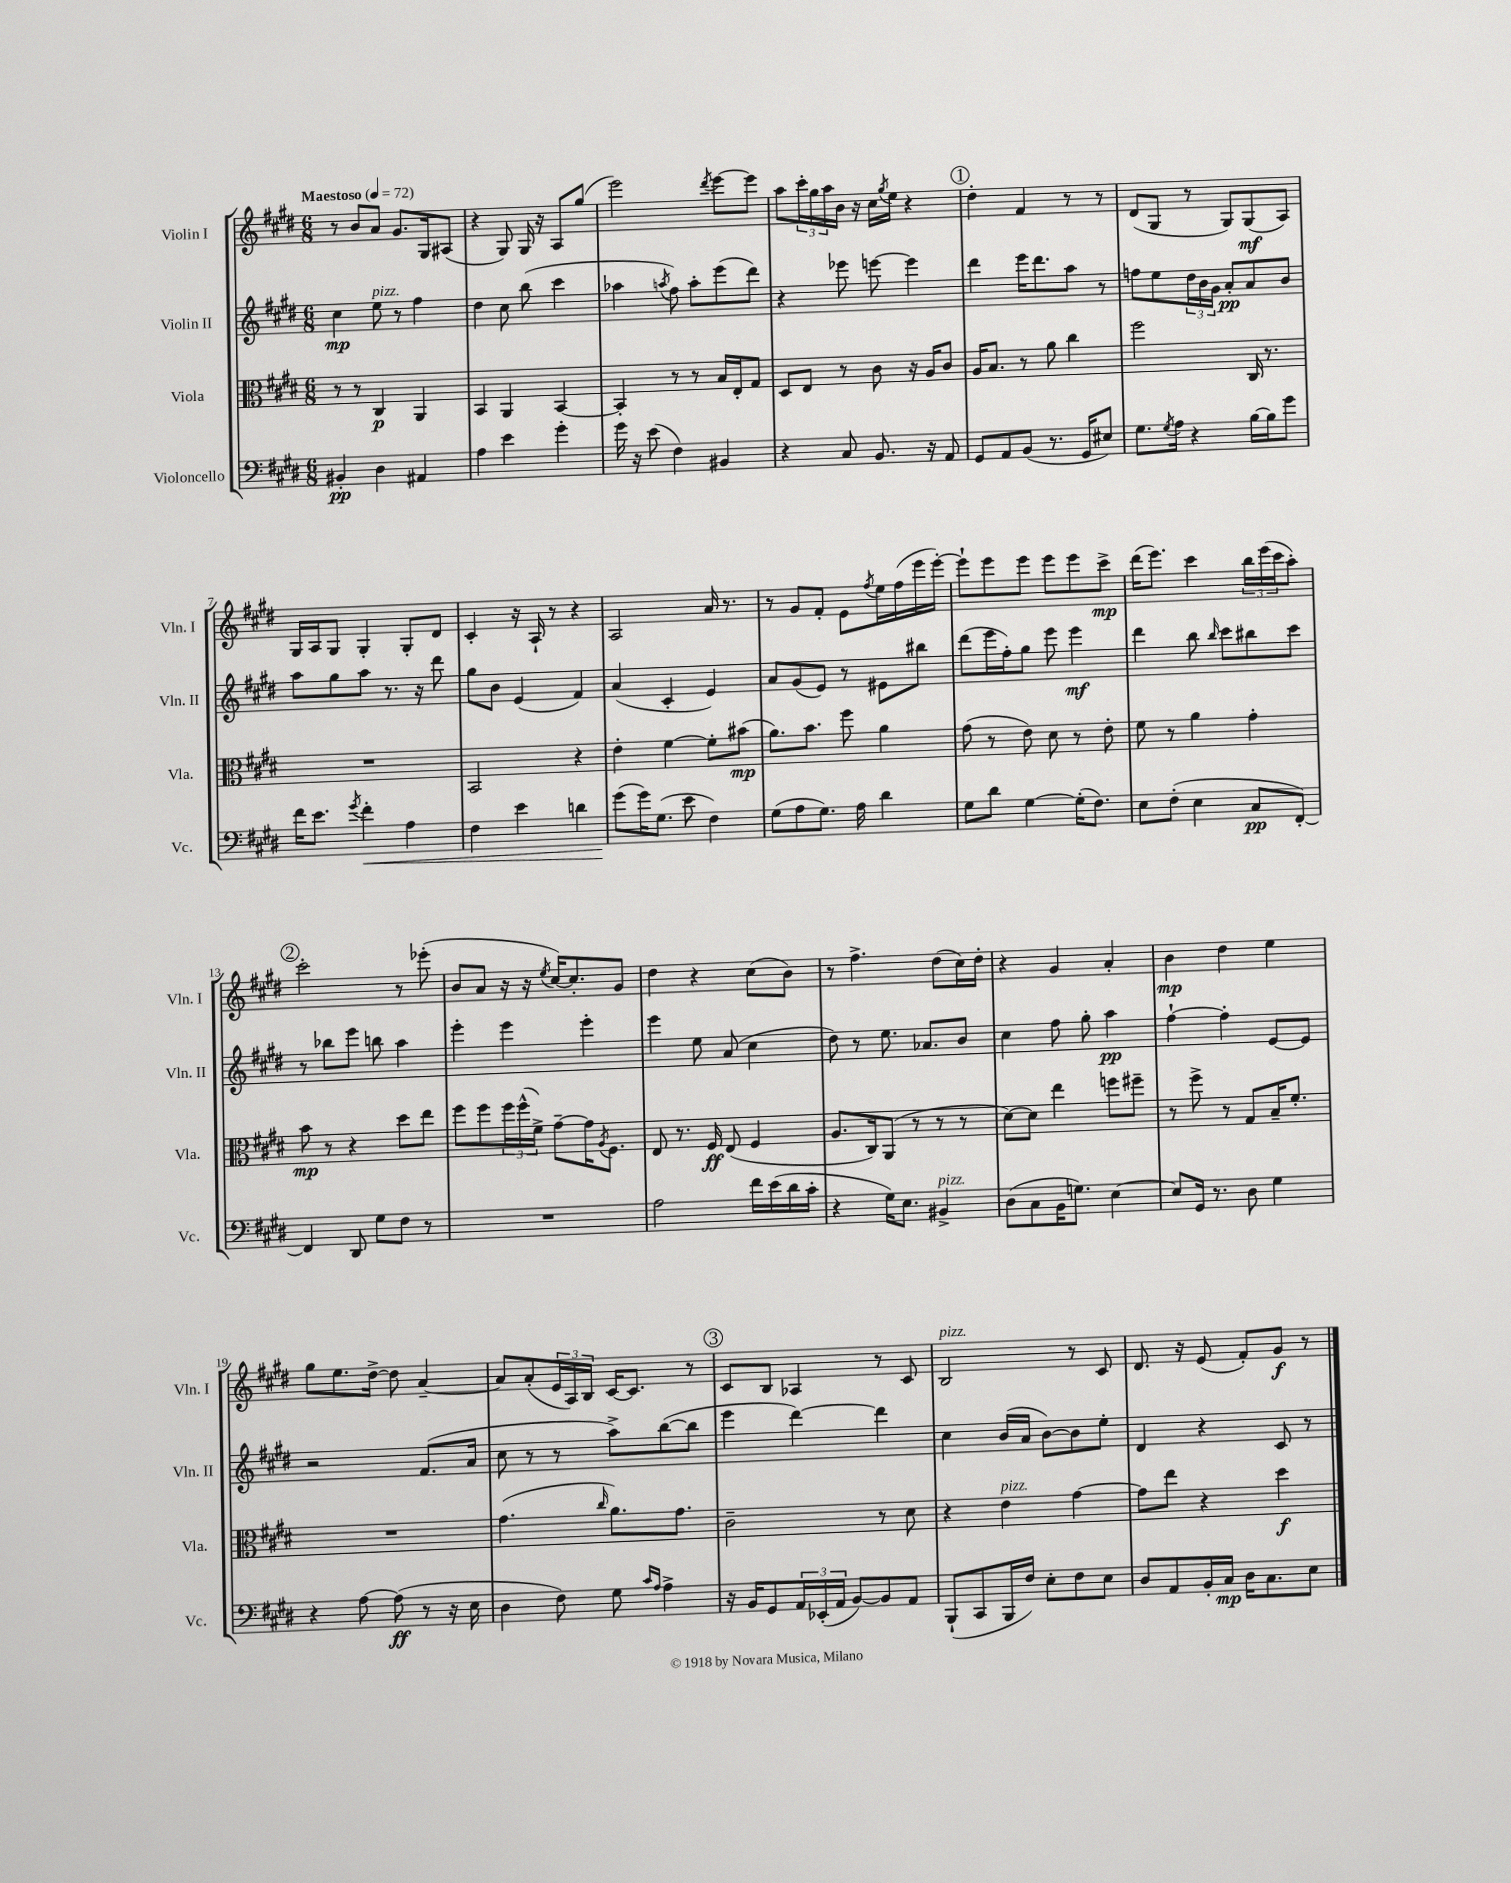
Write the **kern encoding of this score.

**kern	**kern	**kern	**kern
*staff4	*staff3	*staff2	*staff1
*clefF4	*clefC3	*clefG2	*clefG2
*k[f#c#g#d#]	*k[f#c#g#d#]	*k[f#c#g#d#]	*k[f#c#g#d#]
*M6/8	*M6/8	*M6/8	*M6/8
*MM72	*MM72	*MM72	*MM72
4BB#'/	8r	4cc#\	8r
.	8r	.	8b/L
4D#\	4C#/	8ee\	8a/J
.	.	8r	8.g#/L
4AA#/	4AA/	4ff#\	.
.	.	.	16G#/k
.	.	.	(8A#/J
=	=	=	=
4A\	4BB/	4dd#\	4r
4e\	4AA/	8cc#\	8G#/)
.	.	(8bb\	16G#/
.	.	.	16r
4g#'\	[4BB/	4ccc#\	8A/L
.	.	.	(8gg#/J
=	=	=	=
16g#\	4BB'/]	4aa-\	2eee\)
16r	.	.	.
(8e\	.	.	.
.	.	8qaa/	.
4F#\)	8r	8ff#\)	.
.	8r	8aa'\L	.
.	.	.	8qddd#/
4BB#/	16B/LL	(8eee\	[8eee\L
.	16E'/J	.	.
.	8G#/J	8ddd#\J)	8eee\]J
=	=	=	=
4r	8D#/L	4r	8aa\L
.	8E/J	.	24ccc#'\L
.	.	.	24gg#\
.	.	.	24aa\
8C#/	8r	8eee-\	16b\JJ
.	.	.	16r
8.BB/	8c#\	[8eee\	16cc#\LL
.	.	.	8qgg#/
.	.	.	16ee\JJ
.	16r	4eee\]	4r
16r	16A/LK	.	.
8AA/	8c#/J	.	.
=	=	=	=
8GG#/L	16A/LK	4ddd#\	4dd#'\
.	8.B/J	.	.
8AA/	.	.	.
(8BB/J	8r	16eee\LK	4f#/
.	.	8.ddd#\	.
8.r	8a\	.	.
.	4cc#\	8aa\J	8r
16GG#/LK	.	.	.
8E#/J)	.	8r	8r
=	=	=	=
8.G#\L	2ff#\	8ff\L	(8d#/L
.	.	8ee\	8G#/J
8qG#/	.	.	.
16A\Jk	.	.	.
4r	.	24dd#\L	8r
.	.	24b\	.
.	.	24g#\JJ	.
.	.	8a'/L	8G#/L)
[16B\LL	16C#/	8a/	(8G#/
16B\]J	8.r	.	.
8g#\J	.	8b/J	8A/J)
=	=	=	=
16f#\LK	2.r	8aa\L	16G#/LL
8.e\J	.	.	16A/J
.	.	8gg#\	8G#/J
8qg#/	.	.	.
4f#'\	.	8aa\J	4G#'/
.	.	8.r	.
4A\	.	.	8G#'/L
.	.	16r	.
.	.	8ddd#\	8d#/J
=	=	=	=
4F#\	2BB/	8gg#\L	4c#'/
.	.	8b\J	.
4e\	.	(4e/	16r
.	.	.	16A`/
.	.	.	8r
4d\	4r	4f#/)	4r
=	=	=	=
(8g#\L	4e'\	(4a/	2A/
16g#\K)	.	.	.
(8.G#\J	.	.	.
.	[4f#\	4c#'/	.
8e\	.	.	.
4F#\)	8f#'\]L	4e/)	16a/
.	.	.	8.r
.	(8b#\J	.	.
=	=	=	=
(8G#\L	8.a\L)	8a/L	8r
8A\	.	(8g#/	8g#/L
.	8.b\J	.	.
8.G#\J)	.	8e/J)	8f#'/J
.	8ff#\	8r	8e\L
16A\	.	.	.
.	.	.	8qff#/
4d#\	4a\	8e#\L	16ee\L
.	.	.	(16ff#\
.	.	8bb#\J	16eee\
.	.	.	[16eee'\JJ)
=	=	=	=
8G#\L	(8g#\	(8ddd#\L	8eee`\]L
8d#\J	8r	16eee\L	8eee\
.	.	16ff#'\J)	.
[4G#\	8e\)	8gg#\J	8eee\J
.	8d#\	8eee\	8eee\L
(16G#'\]LK	8r	4eee\	8eee\
8.F#\J)	.	.	.
.	8e'\	.	8ccc#^\J
=	=	=	=
8E\L	8f#\	4ddd#\	(16ddd#\LK
.	.	.	8.eee\J)
(8F#'\J	8r	.	.
4E\	4a\	8bb\	4ccc#\
.	.	16qqbb/	.
.	.	8ccc#\L	.
8C#/L	4g#'\	8bb#\	24bb\LL
.	.	.	(24eee\
.	.	.	24ccc#\J
[8FF#'/J)	.	8ccc#\J	8aa'\J)
=	=	=	=
4FF#/]	8b\	8r	2ccc#'\
.	8r	8bb-\L	.
8DD#/	4r	8eee\J	.
8G#\L	.	8bb\	.
8F#\J	8dd#\L	4aa\	8r
8r	8ee\J	.	(8eee-'\
=	=	=	=
2.r	8ff#\L	4eee'\	8b/L
.	8ff#\	.	8a/J
.	24ff#\L	4eee\	16r
.	(24ff#^^\	.	.
.	.	.	16r
.	24f#^\JJ)	.	.
.	.	.	8qee/
.	[8g#~\L	.	[16cc#/LK)
.	.	.	8.cc#'/]
.	16g#\]K	4eee'\	.
.	8qA/	.	.
.	8.F#\J	.	.
.	.	.	8g#/J
=	=	=	=
2A\	8E/	4eee\	4dd#\
.	8.r	.	.
.	.	8ee\	4r
.	16F#/	.	.
.	(8E/	(8a/	.
16f#\LL	4F#/	4cc#\	(8cc#\L
(16e\	.	.	.
16d#\	.	.	8b\J)
16c#'\JJ	.	.	.
=	=	=	=
4r	8.A/L	8dd#\)	8r
.	.	8r	4.ff#^\
.	16C#/k)	.	.
16G#\LK)	(8AA/J	8.ee\	.
8.E\J	.	.	.
.	8r	.	.
.	.	8.a-/L	.
4BB#^/	8r	.	(8dd#\L
.	8r	8b/J	16cc#\L)
.	.	.	16dd#'\JJ
=	=	=	=
(8D#\L	[8d#\L)	4cc#\	4r
8C#\	8d#\]J	.	.
16BB\K	4ee\	8ff#\	4g#/
8.G\J)	.	.	.
.	.	8gg#'\	.
[4E\	8ff\L	4aa\	4a'/
.	8ff#~\J	.	.
=	=	=	=
8E/]L	8r	[4ff#`\	4b\
16GG#/Jk	8ff#^\	.	.
8.r	.	.	.
.	8r	4ff#'\]	4dd#\
8D#\	8G#/L	.	.
4G#\	16B~/K	[8e/L	4ee\
.	8.f#'/J	.	.
.	.	8e/]J	.
=	=	=	=
4r	2.r	2r	8gg#\L
.	.	.	8.ee\
[8A\	.	.	.
.	.	.	[16dd#^\Jk
(8A\]	.	.	8dd#\]
8r	.	(8.f#/L	[4a~/
16r	.	.	.
16E\	.	16a/Jk	.
=	=	=	=
4D#\	(4.g#\	8cc#\	8a/]L
.	.	8r	(8a'/
8F#\)	.	8r	24e/L
.	.	.	24A/)
.	.	.	24B/JJ
.	16qqcc#/	.	.
8G#\	8.a\L)	8aa^\L)	[16c#/LK
.	.	.	8.c#/]J
16qqc#/LL	.	.	.
16qqA/JJ	.	.	.
4A^\	.	([8bb\	.
.	8.g#\J	.	.
.	.	8bb\]J	8r
=	=	=	=
16r	2c#~\	4eee\	8c#/L
16BB/LK	.	.	.
8GG#/	.	.	8B/J
24AA/L	.	[4ddd#\)	4A-/
(24EE-'/	.	.	.
24AA/JJ	.	.	.
[8BB/L)	.	.	.
8BB/]	8r	4ddd#\]	8r
8AA/J	8d#\	.	8c#/
=	=	=	=
(8BBB`/L	4r	4cc#\	2B/
8CC#/	.	.	.
16BBB/L	4e\	(16b/LL	.
16F#/JJ)	.	16a/JJ	.
8E'\L	.	[8b\L)	.
8F#\	[4g#\	8b\]	8r
8E\J	.	8ee'\J	8c#/
=	=	=	=
8D#/L	8g#\]L	4d#/	8.d#/
8AA/	8ee\J	.	.
.	.	.	16r
16BB'/L	4r	4r	(8e/
16C#/JJ	.	.	.
16D#\LK	.	.	8f#'/L)
8.C#\	.	.	.
.	4dd#\	8c#/	8g#/J
8E\J	.	8r	8r
==	==	==	==
*-	*-	*-	*-
